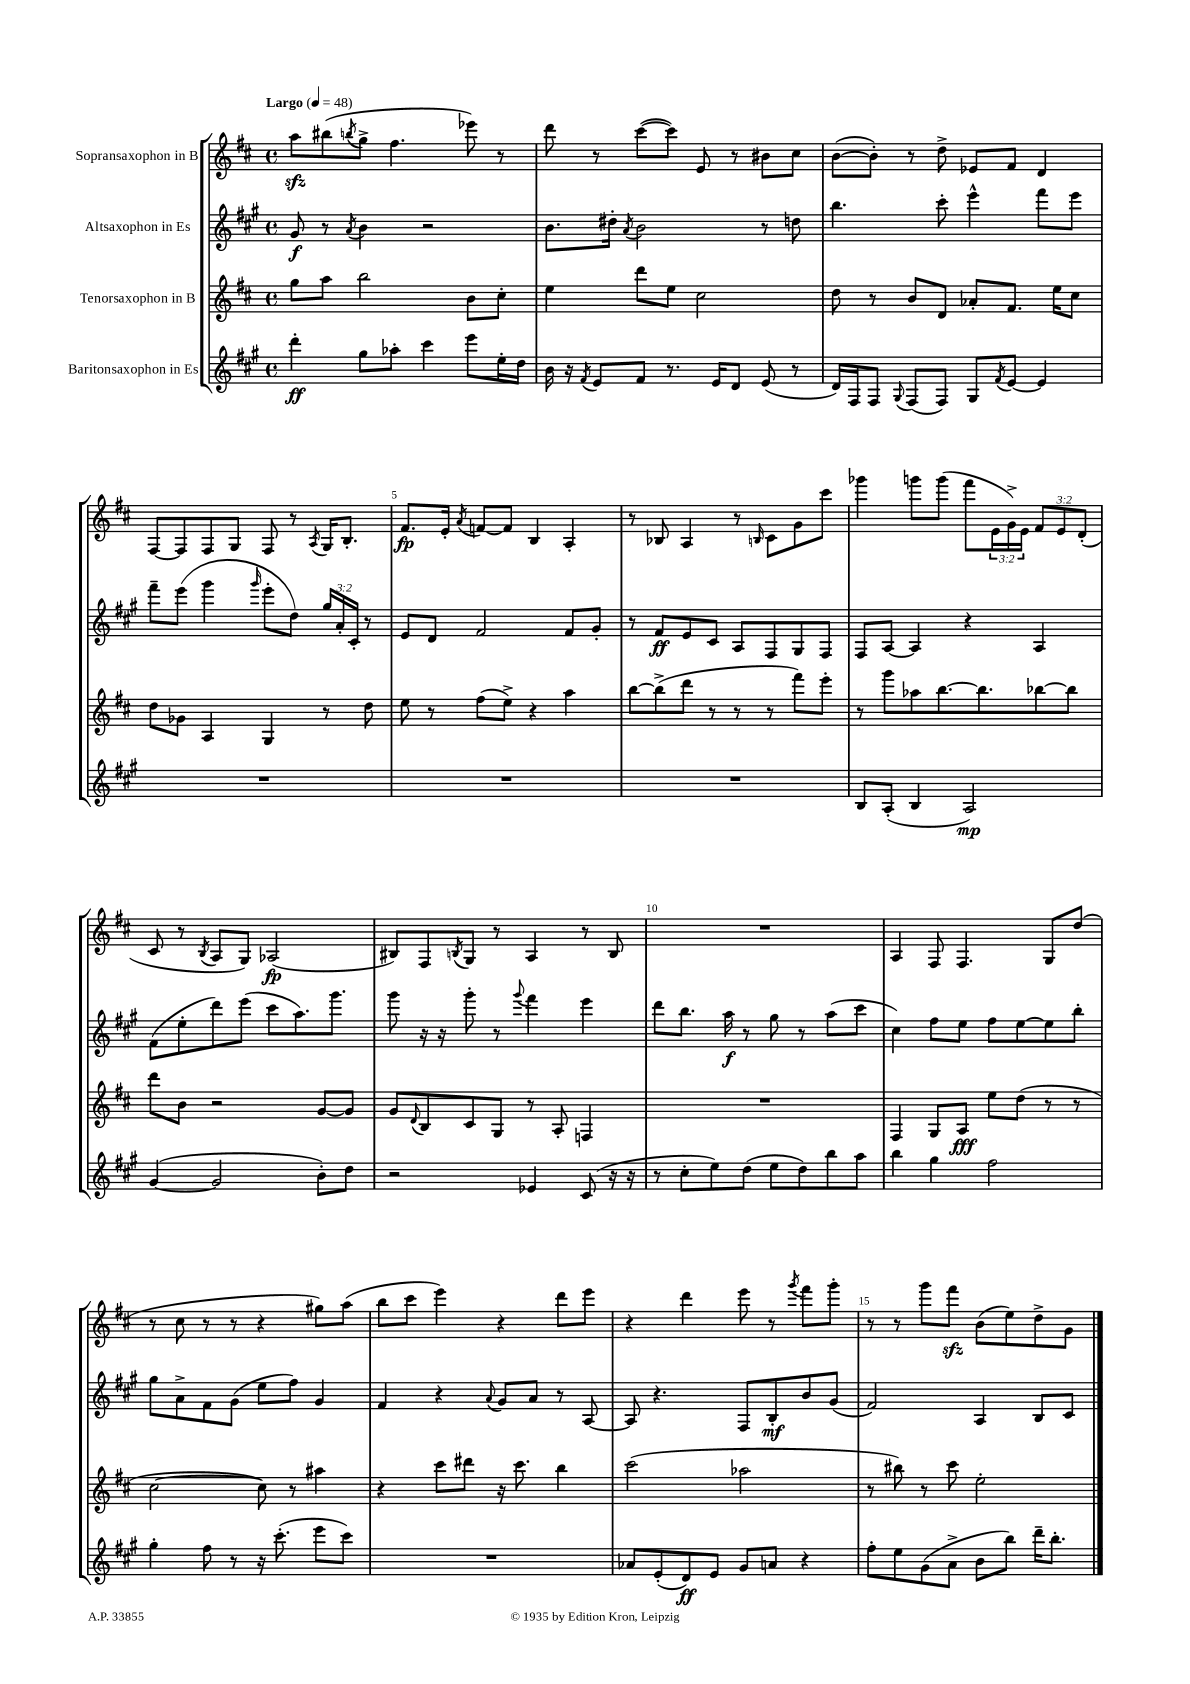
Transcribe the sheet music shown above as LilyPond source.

<<
\new StaffGroup <<
\new Staff = "s0" \with { instrumentName = "Sopransaxophon in B" } {
    \clef treble \key d \major \defaultTimeSignature \time 4/4 \override Staff.TupletNumber.text = #tuplet-number::calc-fraction-text \tempo "Largo" 4 = 48
    a''8\sfz bis''8( \acciaccatura { b''8 } g''8-> fis''4. ees'''8) r8 |
    d'''8 r8 cis'''8~( cis'''8) e'8 r8 bis'8 cis''8 |
    b'8~( b'8-.) r8 d''8-> ees'8 fis'8 d'4 |
    fis8~ fis8 fis8 g8 fis8 r8 \acciaccatura { a8 } g16 b8.-. |
    fis'8.\fp e'16-. \acciaccatura { a'8 } f'8~ f'8 b4 a4-. |
    r8 bes8 a4 r8 \grace { b16 } cis'8 g'8 cis'''8 |
    ges'''4 g'''8 g'''8( fis'''8 \tuplet 3/2 { e'16 g'16->) e'16 } \tuplet 3/2 { fis'8 e'8 d'8-.( } |
    cis'8 r8 \acciaccatura { b8 } a8 g8) aes2\fp( |
    bis8) fis8 \acciaccatura { b8 } g8 r8 a4 r8 b8 |
    R1 |
    a4 fis8 fis4. g8 d''8( |
    r8 cis''8 r8 r8 r4 gis''8) a''8( |
    b''8 cis'''8 e'''4) r4 d'''8 e'''8 |
    r4 d'''4 e'''8 r8 \acciaccatura { g'''8 } fis'''8 g'''8-. |
    r8 r8 g'''8 fis'''8\sfz b'8( e''8) d''8-> g'8 \bar "|." |
}
\new Staff = "s1" \with { instrumentName = "Altsaxophon in Es" } {
    \clef treble \key a \major \defaultTimeSignature \time 4/4 \override Staff.TupletNumber.text = #tuplet-number::calc-fraction-text
    gis'8\f r8 \acciaccatura { a'8 } b'4 r2 |
    b'8. dis''16-. \acciaccatura { a'8 } b'2 r8 d''8 |
    b''4. cis'''8-. e'''4-^ fis'''8 e'''8 |
    fis'''8-- e'''8( gis'''4 \grace { gis'''16 } e'''8-. d''8) \tuplet 3/2 { gis''16 a'16-. cis'16-. } r8 |
    e'8 d'8 fis'2 fis'8 gis'8-. |
    r8 fis'8\ff e'8 cis'8 a8 fis8 gis8 fis8 |
    fis8 a8~ a4 r4 a4 |
    fis'8( e''8-. d'''8) e'''8( cis'''8 a''8.) gis'''8. |
    gis'''8 r16 r16 gis'''8-. r8 \appoggiatura { gis'''8 } fis'''4 e'''4 |
    d'''8 b''8. a''16\f r8 gis''8 r8 a''8( cis'''8 |
    cis''4) fis''8 e''8 fis''8 e''8~ e''8 b''8-. |
    gis''8 a'8-> fis'8 gis'8( e''8 fis''8) gis'4 |
    fis'4 r4 \appoggiatura { a'8 } gis'8 a'8 r8 a8~ |
    a8 r4. fis8 b8-.\mf b'8 gis'8( |
    fis'2) a4 b8 cis'8 \bar "|." |
}
\new Staff = "s2" \with { instrumentName = "Tenorsaxophon in B" } {
    \clef treble \key d \major \defaultTimeSignature \time 4/4
    g''8 a''8 b''2 b'8 cis''8-. |
    e''4 d'''8 e''8 cis''2 |
    d''8 r8 b'8 d'8 aes'8-. fis'8. e''16 cis''8 |
    d''8 ges'8 a4 g4 r8 d''8 |
    e''8 r8 fis''8( e''8->) r4 a''4 |
    b''8~ b''8->( d'''8 r8 r8 r8 fis'''8) e'''8-. |
    r8 g'''8 aes''8 b''8.~ b''8. bes''8~ bes''8 |
    d'''8 b'8 r2 g'8~ g'8 |
    g'8 \appoggiatura { d'8 } b8 cis'8 g8 r8 a8-. f4 |
    R1 |
    fis4 g8 a8\fff e''8 d''8( r8 r8 |
    cis''2~ cis''8) r8 ais''4 |
    r4 cis'''8 dis'''8 r16 cis'''8. b''4 |
    cis'''2( aes''2 |
    r8 bis''8) r8 cis'''8 e''2-. \bar "|." |
}
\new Staff = "s3" \with { instrumentName = "Baritonsaxophon in Es" } {
    \clef treble \key a \major \defaultTimeSignature \time 4/4
    d'''4-.\ff gis''8 aes''8-. cis'''4 e'''8 e''16-. d''16 |
    b'16 r16 \acciaccatura { fis'8 } e'8 fis'8 r8. e'16 d'8 e'8( r8 |
    d'16) fis16 fis8 \appoggiatura { gis8 } fis8( fis8) gis8 \acciaccatura { fis'8 } e'8~ e'4 |
    R1 |
    R1 |
    R1 |
    b8 a8-.( b4 a2\mp) |
    gis'4~( gis'2 b'8-.) d''8 |
    r2 ees'4 cis'8( r16 r16 |
    r8 cis''8-. e''8) d''8( e''8 d''8) b''8 a''8 |
    b''4 gis''4 fis''2 |
    gis''4-. fis''8 r8 r16 cis'''8.-.( e'''8 cis'''8) |
    R1 |
    aes'8 e'8-.( d'8\ff) e'8 gis'8 a'8 r4 |
    fis''8-. e''8 gis'8( a'8-> b'8 b''8) d'''16-- b''8.-. \bar "|." |
}
>>
>>
\layout { \context { \Score \override BarNumber.break-visibility = ##(#f #t #t) barNumberVisibility = #(every-nth-bar-number-visible 5) } }
